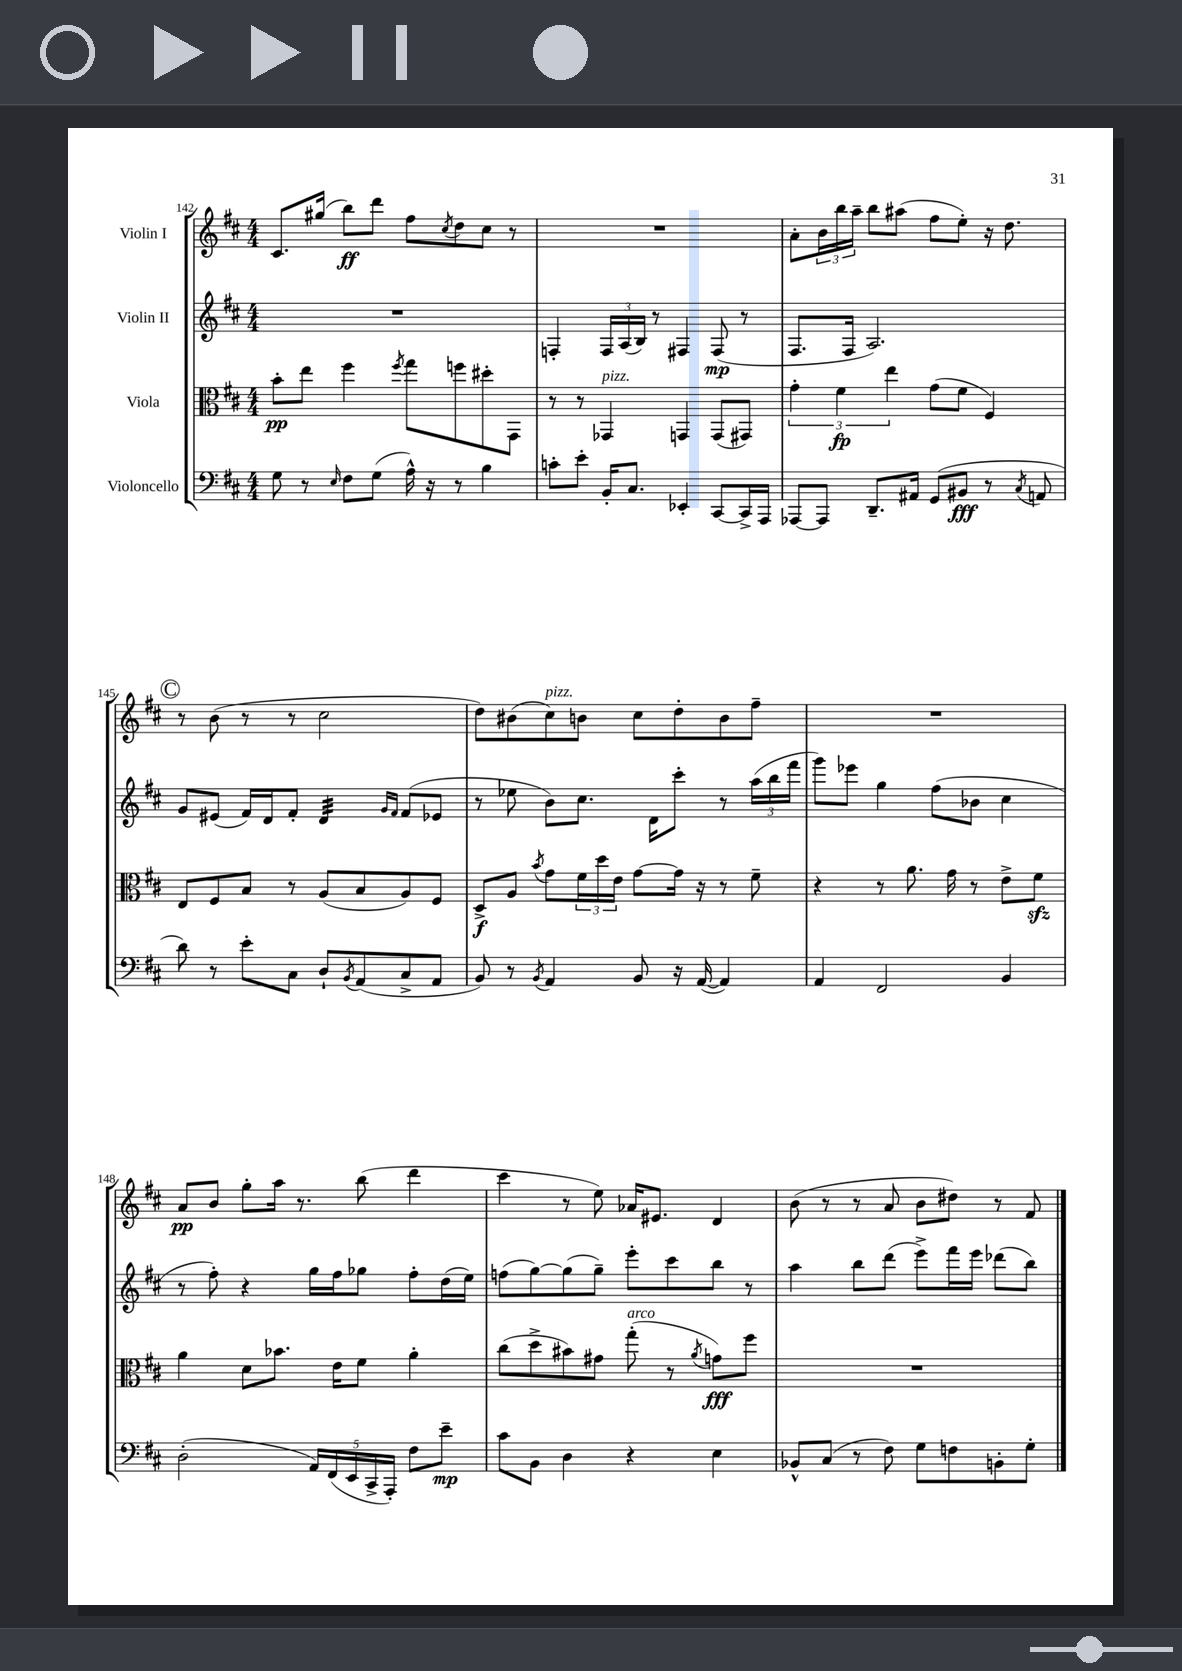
<<
\new StaffGroup <<
\new Staff = "s0" \with { instrumentName = "Violin I" } {
    \clef treble \key d \major \numericTimeSignature \time 4/4
    cis'8. gis''16( b''8\ff) d'''8 fis''8 \acciaccatura { cis''8 } d''8 cis''8 r8 |
    R1 |
    a'8-. \tuplet 3/2 { b'16 b''16 a''16-- } b''8 ais''8( fis''8 e''8-.) r16 d''8. |
    \mark \markup { \circle "C" } r8 b'8( r8 r8 cis''2 |
    d''8) bis'8( cis''8^\markup { \italic "pizz." }) b'8 cis''8 d''8-. b'8 fis''8-- |
    R1 |
    a'8\pp b'8 g''8-. a''16 r8. b''8( d'''4 |
    cis'''4 r8 e''8) aes'16 eis'8. d'4 |
    b'8( r8 r8 a'8 b'8 dis''8) r8 fis'8 \bar "|." |
}
\new Staff = "s1" \with { instrumentName = "Violin II" } {
    \clef treble \key d \major \numericTimeSignature \time 4/4
    R1 |
    f4-. \tuplet 3/2 { f16 a16( b16) } r8 fis4 fis8\mp( r8 |
    fis8. fis16 a2.) |
    \mark \markup { \circle "C" } g'8 eis'8( fis'16) d'16 fis'8-. d'4:32 \grace { g'16 fis'16 } fis'8( ees'8 |
    r8 ees''8 b'8) cis''8. d'16 cis'''8-. r8 \tuplet 3/2 { a''16( b''16 fis'''16 } |
    g'''8) ees'''8 g''4 fis''8( bes'8 cis''4 |
    r8 fis''8-.) r4 g''16 fis''16 ges''8 fis''8-. d''16( e''16) |
    f''8( g''8~) g''8( g''8--) e'''8-. cis'''8 b''8 r8 |
    a''4 b''8 d'''8( e'''8->) fis'''16 e'''16 des'''8( b''8) \bar "|." |
}
\new Staff = "s2" \with { instrumentName = "Viola" } {
    \clef alto \key d \major \numericTimeSignature \time 4/4
    b'8-.\pp e''8 fis''4 \acciaccatura { fis''8 } g''8 f''8 dis''8-. g,8 |
    r8 r8 ges,4^\markup { \italic "pizz." } g,4 g,8( gis,8) |
    \tuplet 3/2 { g'4-. fis'4\fp e''4 } g'8( fis'8 fis4) |
    \mark \markup { \circle "C" } e8 fis8 b8 r8 a8( b8 a8) fis8 |
    d8->\f a8 \acciaccatura { b'8 } g'8 \tuplet 3/2 { fis'16 d''16 e'16 } g'8~ g'16 r16 r8 fis'8-- |
    r4 r8 a'8. g'16 r8 e'8-> fis'8\sfz |
    a'4 d'8 bes'8. e'16 fis'8 a'4-. |
    cis''8( d''8-> bis'8) gis'8 g''8-.^\markup { \italic "arco" }( r8 \acciaccatura { a'8 } g'8\fff) fis''8 |
    R1 \bar "|." |
}
\new Staff = "s3" \with { instrumentName = "Violoncello" } {
    \clef bass \key d \major \numericTimeSignature \time 4/4
    g8 r8 \grace { e16 } fis8 g8( a16-^) r16 r8 b4 |
    c'8-. e'8-. b,16-. cis8. ees,4-. cis,8~ cis,16-> a,,16 |
    aes,,8~ aes,,8 d,8.-- ais,16 g,8( bis,8\fff r8 \acciaccatura { cis8 } a,8 |
    \mark \markup { \circle "C" } d'8) r8 e'8-. cis8 d8-! \acciaccatura { b,8 } a,8( cis8-> a,8 |
    b,8) r8 \acciaccatura { b,8 } a,4 b,8 r16 a,16~( a,4) |
    a,4 fis,2 b,4 |
    d2-.( \tuplet 5/4 { a,16) fis,16( e,16 cis,16-> a,,16-.) } fis8 e'8--\mp |
    cis'8 b,8 d4 r4 e4 |
    bes,8-^ cis8( r8 fis8) g8 f8 b,8-. g8-. \bar "|." |
}
>>
>>
\layout { \context { \Score currentBarNumber = #142 } }
